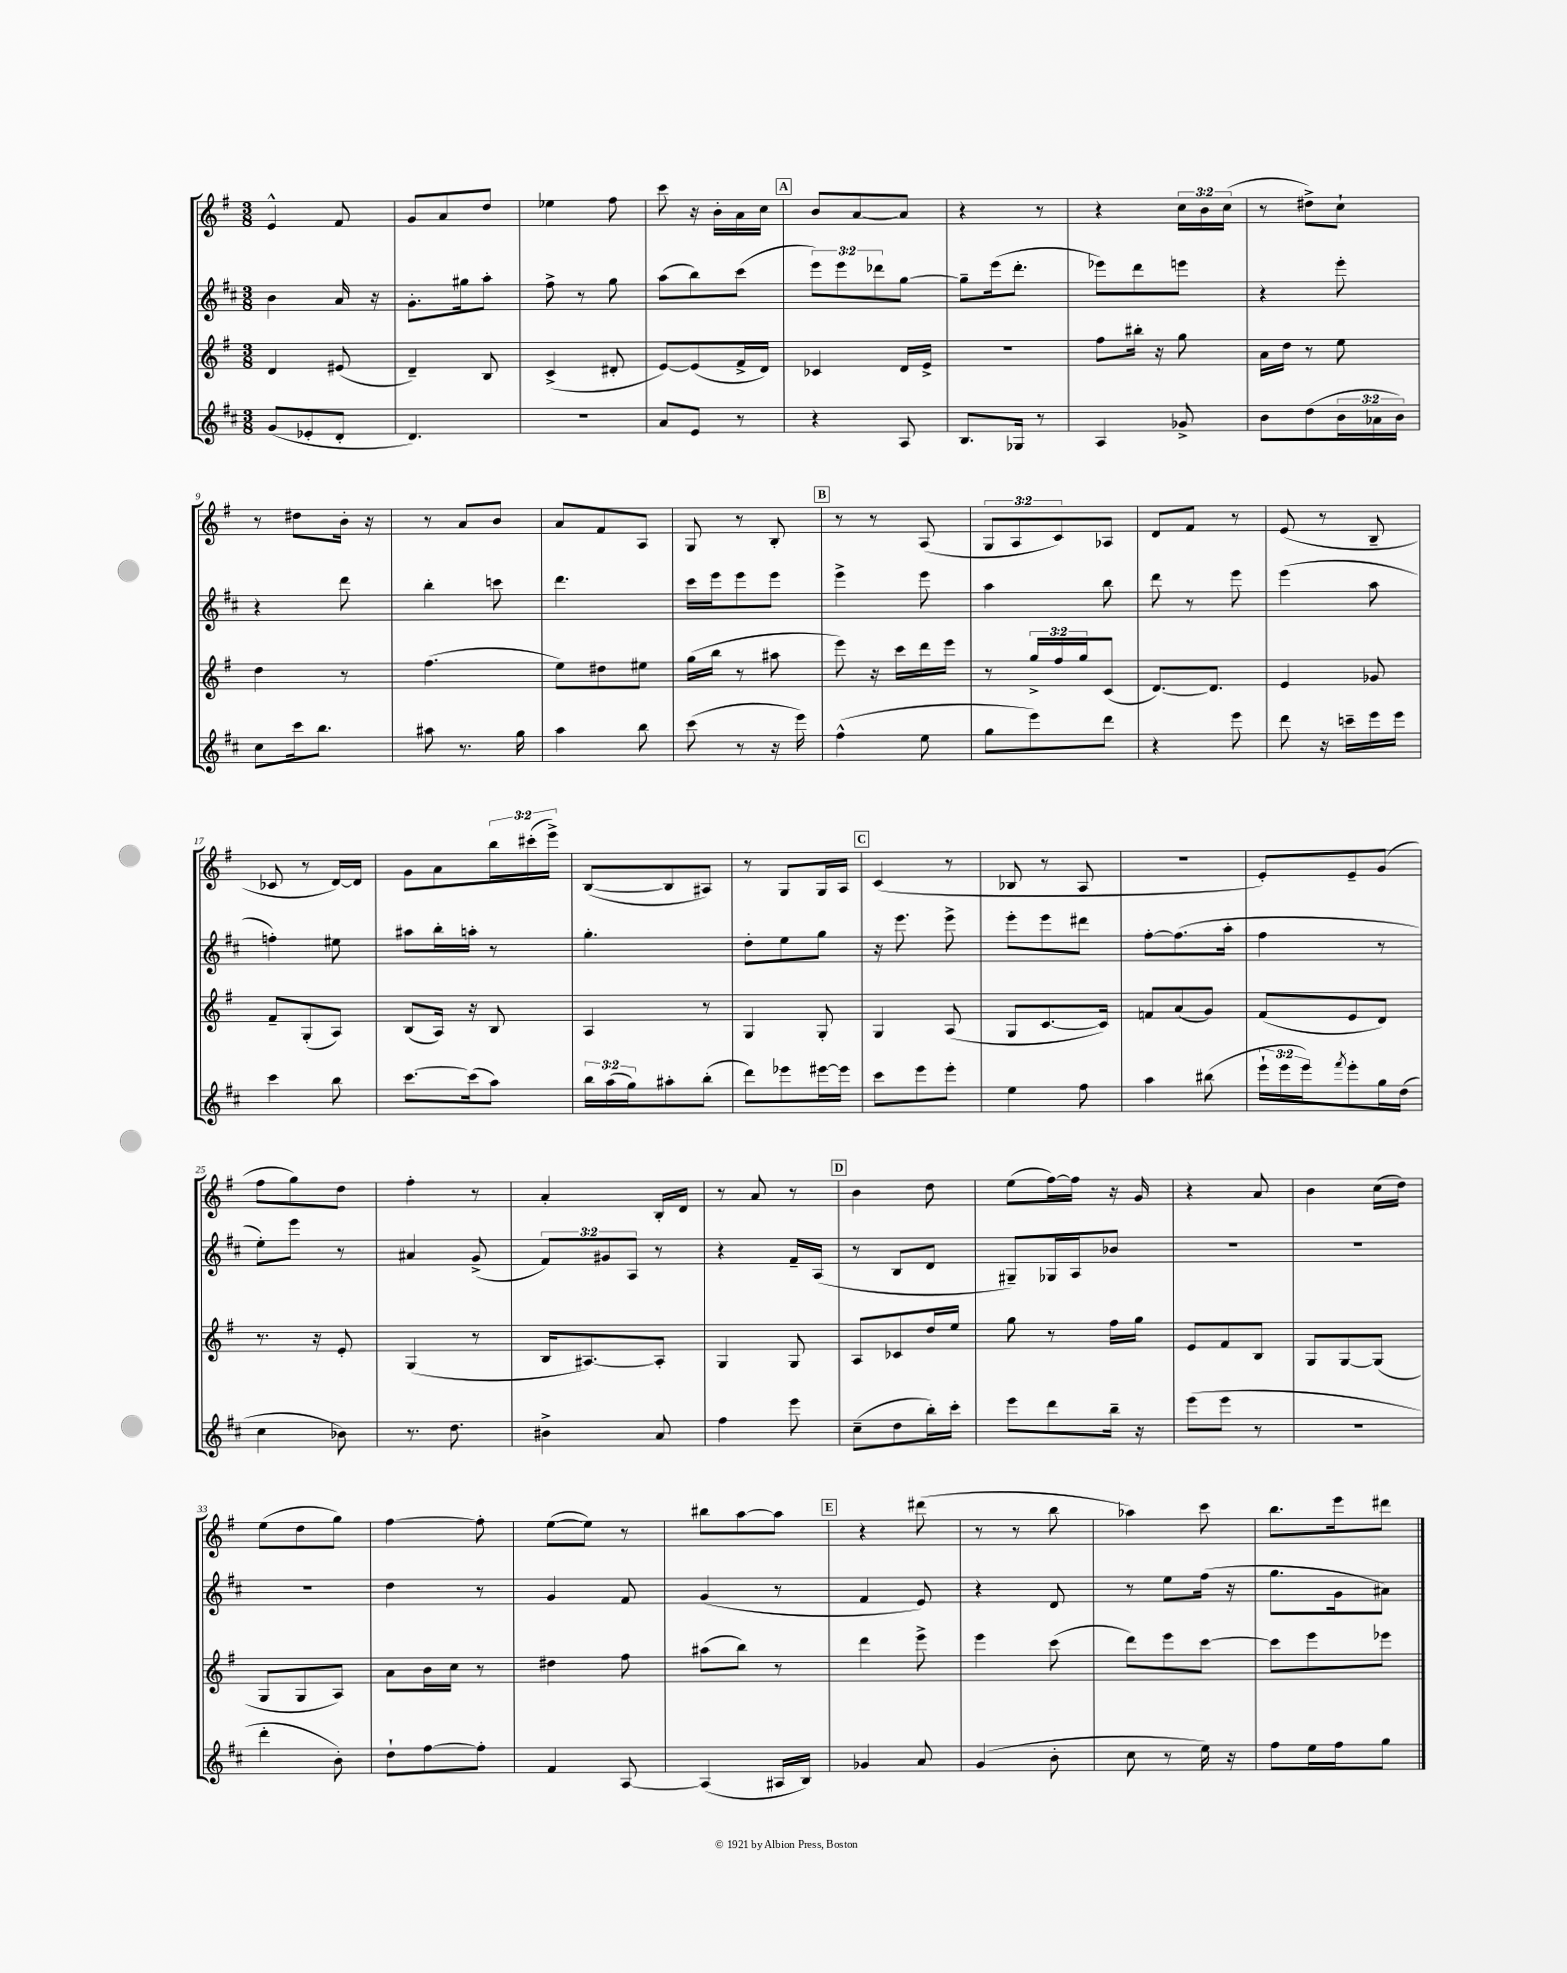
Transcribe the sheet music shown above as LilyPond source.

<<
\new StaffGroup <<
\new Staff = "s0" {
    \clef treble \key g \major \numericTimeSignature \time 3/8 \override Staff.TupletNumber.text = #tuplet-number::calc-fraction-text
    e'4-^ fis'8 |
    g'8 a'8 d''8 |
    ees''4 fis''8 |
    c'''8 r16 b'16-. a'16 c''16 |
    \mark \markup { \box "A" } b'8 a'8~ a'8 |
    r4 r8 |
    r4 \tuplet 3/2 { c''16 b'16 c''16( } |
    r8 dis''8->) c''8-! |
    r8 dis''8 b'16-. r16 |
    r8 a'8 b'8 |
    a'8 fis'8 a8 |
    g8 r8 b8-. |
    \mark \markup { \box "B" } r8 r8 a8( |
    \tuplet 3/2 { g8 a8 c'8) } aes8 |
    d'8 fis'8 r8 |
    e'8( r8 b8-- |
    ces'8 r8 d'16~) d'16 |
    g'8 a'8 \tuplet 3/2 { b''16 cis'''16-.( e'''16->) } |
    b8~( b8 ais8) |
    r8 g8 g16 a16 |
    \mark \markup { \box "C" } c'4( r8 |
    bes8 r8 a8 |
    R4. |
    e'8-.) e'8-- g'8( |
    fis''8 g''8) d''8 |
    fis''4-. r8 |
    a'4-. b16-. d'16 |
    r8 a'8 r8 |
    \mark \markup { \box "D" } b'4 d''8 |
    e''8( fis''16~) fis''16 r16 g'16 |
    r4 a'8 |
    b'4 c''16( d''16) |
    e''8( d''8 g''8) |
    fis''4~ fis''8-. |
    e''8~( e''8) r8 |
    bis''8 a''8~ a''8 |
    \mark \markup { \box "E" } r4 dis'''8( |
    r8 r8 b''8 |
    aes''4) c'''8 |
    b''8. e'''16 dis'''8 \bar "|." |
}
\new Staff = "s1" {
    \clef treble \key d \major \numericTimeSignature \time 3/8 \override Staff.TupletNumber.text = #tuplet-number::calc-fraction-text
    b'4 a'16 r16 |
    g'8.-. gis''16 a''8-. |
    fis''8-> r8 g''8 |
    a''8( b''8) cis'''8( |
    \mark \markup { \box "A" } \tuplet 3/2 { e'''8) e'''8 des'''8 } g''8~ |
    g''8-- e'''16( d'''8.-. |
    ees'''8) d'''8 e'''8 |
    r4 e'''8-. |
    r4 d'''8 |
    b''4-. c'''8 |
    d'''4. |
    cis'''16 e'''16 e'''8 e'''8 |
    \mark \markup { \box "B" } e'''4-> e'''8 |
    a''4 b''8 |
    d'''8 r8 e'''8 |
    e'''4( a''8 |
    f''4-.) eis''8 |
    ais''8 b''16-. a''16-. r8 |
    g''4.-. |
    d''8-. e''8 g''8 |
    \mark \markup { \box "C" } r16 e'''8. e'''8-> |
    e'''8-. e'''8 dis'''8 |
    fis''8~-. fis''8.( a''16-. |
    fis''4 r8 |
    e''8-.) e'''8 r8 |
    ais'4 g'8->( |
    \tuplet 3/2 { fis'8) gis'8 a8 } r8 |
    r4 fis'16-- a16( |
    \mark \markup { \box "D" } r8 b8 d'8 |
    gis8--) ges16 a16 bes'8 |
    R4. |
    R4. |
    R4. |
    d''4 r8 |
    g'4 fis'8 |
    g'4( r8 |
    \mark \markup { \box "E" } fis'4 e'8) |
    r4 d'8 |
    r8 e''8 fis''16( r16 |
    g''8. g'16 ais'8) \bar "|." |
}
\new Staff = "s2" {
    \clef treble \key g \major \numericTimeSignature \time 3/8 \override Staff.TupletNumber.text = #tuplet-number::calc-fraction-text
    d'4 eis'8( |
    d'4--) b8 |
    c'4->( dis'8-. |
    e'8~) e'8( fis'16-> d'16) |
    \mark \markup { \box "A" } ces'4 d'16 e'16-> |
    R4. |
    fis''8 bis''16-. r16 g''8 |
    a'16 d''16 r8 e''8 |
    d''4 r8 |
    fis''4.( |
    e''8) dis''8 eis''8 |
    g''16( b''16 r8 ais''8 |
    \mark \markup { \box "B" } e'''8) r16 c'''16 d'''16 e'''16 |
    r8 \tuplet 3/2 { g''16-> fis''16 g''16 } c'8( |
    d'8.~) d'8. |
    e'4 ges'8 |
    fis'8-- g8-.( a8) |
    b8( a16) r16 b8 |
    a4 r8 |
    g4 g8-. |
    \mark \markup { \box "C" } g4 a8( |
    g8 c'8.~ c'16) |
    f'8 a'8( g'8) |
    fis'8( e'8 d'8) |
    r8. r16 e'8-. |
    g4( r8 |
    b16 ais8.~) ais8-. |
    g4 g8 |
    \mark \markup { \box "D" } a8 ces'8 d''16 e''16 |
    g''8 r8 fis''16 g''16 |
    e'8 fis'8 b8 |
    g8 g8~ g8( |
    g8 g8 a8) |
    a'8 b'16 c''16 r8 |
    dis''4 fis''8 |
    ais''8( b''8) r8 |
    \mark \markup { \box "E" } d'''4 e'''8-> |
    e'''4 c'''8( |
    d'''8) e'''8 c'''8~ |
    c'''8 e'''8 ees'''8 \bar "|." |
}
\new Staff = "s3" {
    \clef treble \key d \major \numericTimeSignature \time 3/8 \override Staff.TupletNumber.text = #tuplet-number::calc-fraction-text
    g'8( ees'8-. d'8-. |
    d'4.) |
    r4. |
    a'8 e'8 r8 |
    \mark \markup { \box "A" } r4 a8 |
    b8. ges16 r8 |
    a4 ges'8-> |
    b'8 d''8( \tuplet 3/2 { b'16 aes'16 b'16) } |
    cis''8 cis'''16 b''8. |
    ais''8 r8. g''16 |
    a''4 b''8 |
    cis'''8( r8 r16 e'''16) |
    \mark \markup { \box "B" } fis''4-^( e''8 |
    g''8 e'''8) d'''8 |
    r4 e'''8 |
    d'''8 r16 c'''16-- e'''16 e'''16 |
    cis'''4 b''8 |
    cis'''8.~ cis'''16( a''8) |
    \tuplet 3/2 { b''16 a''16( g''16) } ais''8-. b''8-.( |
    d'''8) ees'''8 eis'''16~ eis'''16 |
    \mark \markup { \box "C" } cis'''8 e'''8 e'''8-. |
    e''4 fis''8 |
    a''4 bis''8( |
    \tuplet 3/2 { e'''16-! e'''16 e'''16) } \acciaccatura { fis'''8 } e'''8-. g''16 d''16( |
    cis''4 bes'8) |
    r8. d''8. |
    bis'4-> a'8 |
    fis''4 e'''8 |
    \mark \markup { \box "D" } cis''8--( d''8 b''16-.) cis'''16-. |
    e'''8 d'''8 b''16-- r16 |
    e'''8( e'''8 r8 |
    r4. |
    d'''4-. b'8-.) |
    d''8-! fis''8~ fis''8-. |
    fis'4 a8~ |
    a4( ais16 b16) |
    \mark \markup { \box "E" } ges'4 a'8 |
    g'4( b'8-. |
    cis''8 r8 e''16) r16 |
    fis''8 e''16 fis''16 g''8 \bar "|." |
}
>>
>>
